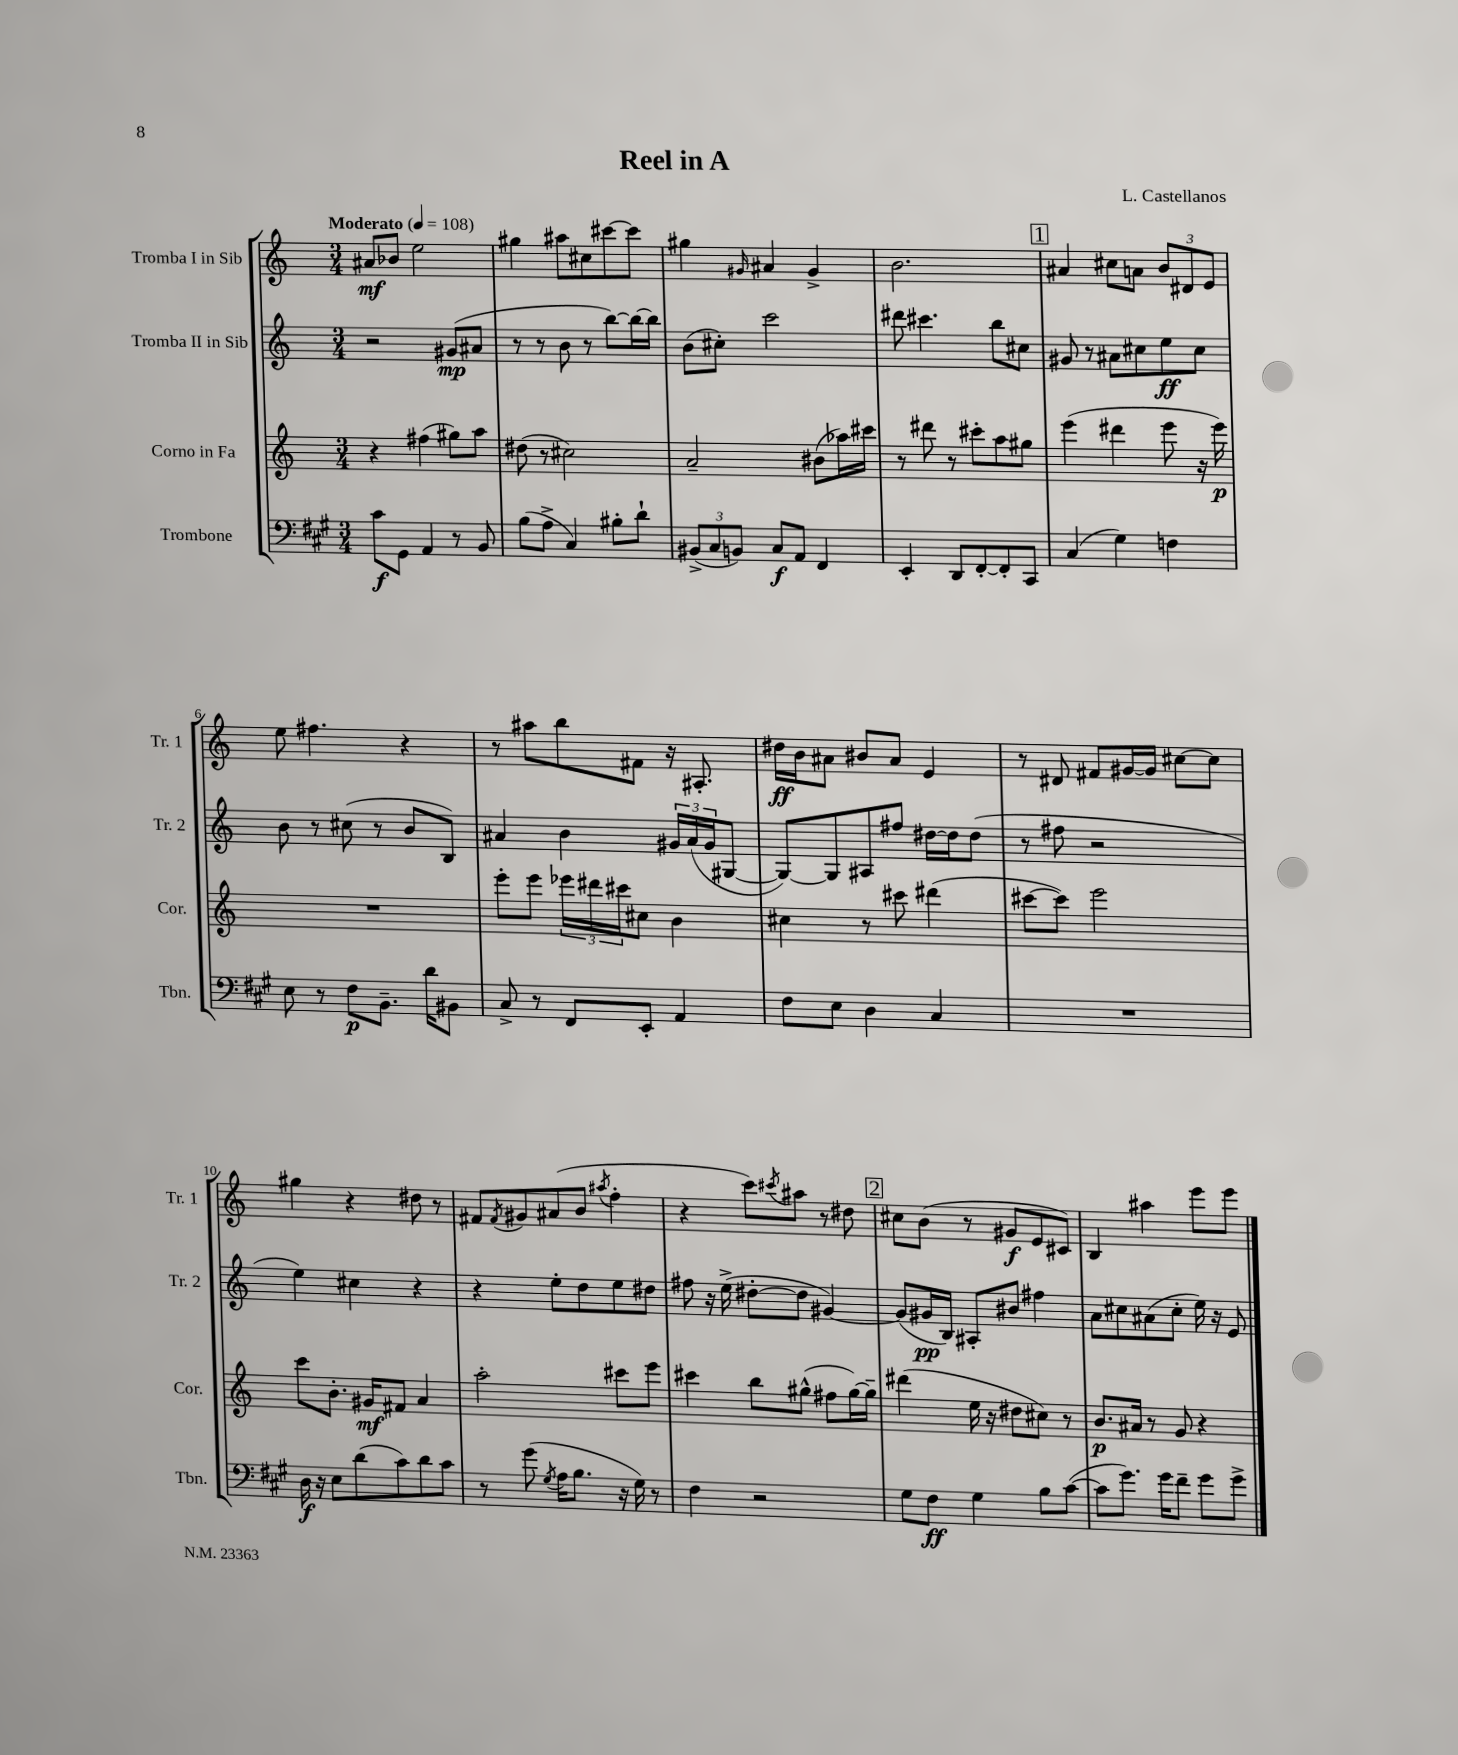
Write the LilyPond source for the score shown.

\header { title = "Reel in A" composer = "L. Castellanos" }
<<
\new StaffGroup <<
\new Staff = "s0" \with { instrumentName = "Tromba I in Sib" shortInstrumentName = "Tr. 1" } {
    \clef treble \key c \major \numericTimeSignature \time 3/4 \tempo "Moderato" 4 = 108
    ais'8\mf bes'8 e''2 |
    gis''4 ais''8 cis''8 cis'''8~ cis'''8 |
    gis''4 \grace { gis'16 } ais'4 gis'4-> |
    b'2. |
    \mark \markup { \box "1" } ais'4 cis''8 a'8 \tuplet 3/2 { b'8 dis'8 e'8 } |
    e''8 fis''4. r4 |
    r8 ais''8 b''8 fis'8 r16 ais8.-. |
    dis''16\ff b'16 ais'8 bis'8 ais'8 e'4 |
    r8 dis'8 fis'8 gis'16~ gis'16 cis''8~ cis''8 |
    gis''4 r4 dis''8 r8 |
    fis'8 \acciaccatura { fis'8 } gis'8 ais'8( b'8 \acciaccatura { ais''8 } f''4-. |
    r4 c'''8) \acciaccatura { cis'''8 } ais''8 r8 dis''8 |
    \mark \markup { \box "2" } cis''8 b'8( r8 gis'8\f e'8 cis'8) |
    b4 ais''4 e'''8 e'''8 \bar "|." |
}
\new Staff = "s1" \with { instrumentName = "Tromba II in Sib" shortInstrumentName = "Tr. 2" } {
    \clef treble \key c \major \numericTimeSignature \time 3/4
    r2 gis'8\mp( ais'8 |
    r8 r8 b'8 r8 b''8~) b''16~ b''16 |
    b'8( cis''8-.) c'''2 |
    dis'''8 cis'''4. b''8 cis''8 |
    \mark \markup { \box "1" } gis'8 r8 ais'8 cis''8 e''8\ff cis''8 |
    b'8 r8 cis''8( r8 b'8 b8) |
    ais'4 b'4 \tuplet 3/2 { gis'16 ais'16( gis'16 } gis8~ |
    gis8~) gis8 ais8 fis''8 dis''16~ dis''16 dis''8( |
    r8 fis''8 r2 |
    e''4) cis''4 r4 |
    r4 e''8-. d''8 e''8 dis''8 |
    fis''8 r16 e''16->( dis''8~-. dis''8 gis'4~) |
    \mark \markup { \box "2" } gis'8( gis'16\pp b16) ais8-. bis'8 fis''4 |
    a'8 cis''8 ais'8( cis''8-. e''16) r16 e'8 \bar "|." |
}
\new Staff = "s2" \with { instrumentName = "Corno in Fa" shortInstrumentName = "Cor." } {
    \clef treble \key c \major \numericTimeSignature \time 3/4
    r4 fis''4( gis''8) a''8 |
    dis''8( r8 cis''2) |
    a'2-- bis'8( aes''16) cis'''16 |
    r8 dis'''8 r8 cis'''8-. a''8 gis''8 |
    \mark \markup { \box "1" } e'''4( dis'''4 e'''8 r16 e'''16\p) |
    R2. |
    e'''8-. e'''8 \tuplet 3/2 { ees'''16 dis'''16 cis'''16 } cis''8 b'4 |
    cis''4 r8 cis'''8 dis'''4( |
    cis'''8~ cis'''8) e'''2 |
    c'''8 b'8.-. gis'16\mf fis'8 a'4 |
    a''2-. cis'''8 e'''8 |
    cis'''4 b''8 gis''8-^( fis''8 gis''16~) gis''16-- |
    \mark \markup { \box "2" } dis'''4( e''16 r16 dis''8 cis''8) r8 |
    b'8.\p ais'16 r8 g'8 r4 \bar "|." |
}
\new Staff = "s3" \with { instrumentName = "Trombone" shortInstrumentName = "Tbn." } {
    \clef bass \key a \major \numericTimeSignature \time 3/4
    cis'8\f gis,8 a,4 r8 b,8 |
    b8( a8-> cis4) bis8-. d'8-! |
    \tuplet 3/2 { bis,8->( cis8 b,8) } cis8\f a,8 fis,4 |
    e,4-. d,8 fis,8~-. fis,8-. cis,8 |
    \mark \markup { \box "1" } cis4( gis4) f4 |
    e8 r8 fis8\p b,8.-- d'16 bis,8 |
    cis8-> r8 fis,8 e,8-. a,4 |
    fis8 e8 d4 cis4 |
    R2. |
    d16\f r16 e8 d'8( cis'8) d'8 cis'8 |
    r8 gis'8( \acciaccatura { gis8 } a16 b8. r16 gis16) r8 |
    fis4 r2 |
    \mark \markup { \box "2" } gis8 fis8\ff gis4 b8 cis'8~( |
    cis'8 gis'8.) gis'16 fis'8-- gis'8 gis'8-> \bar "|." |
}
>>
>>
